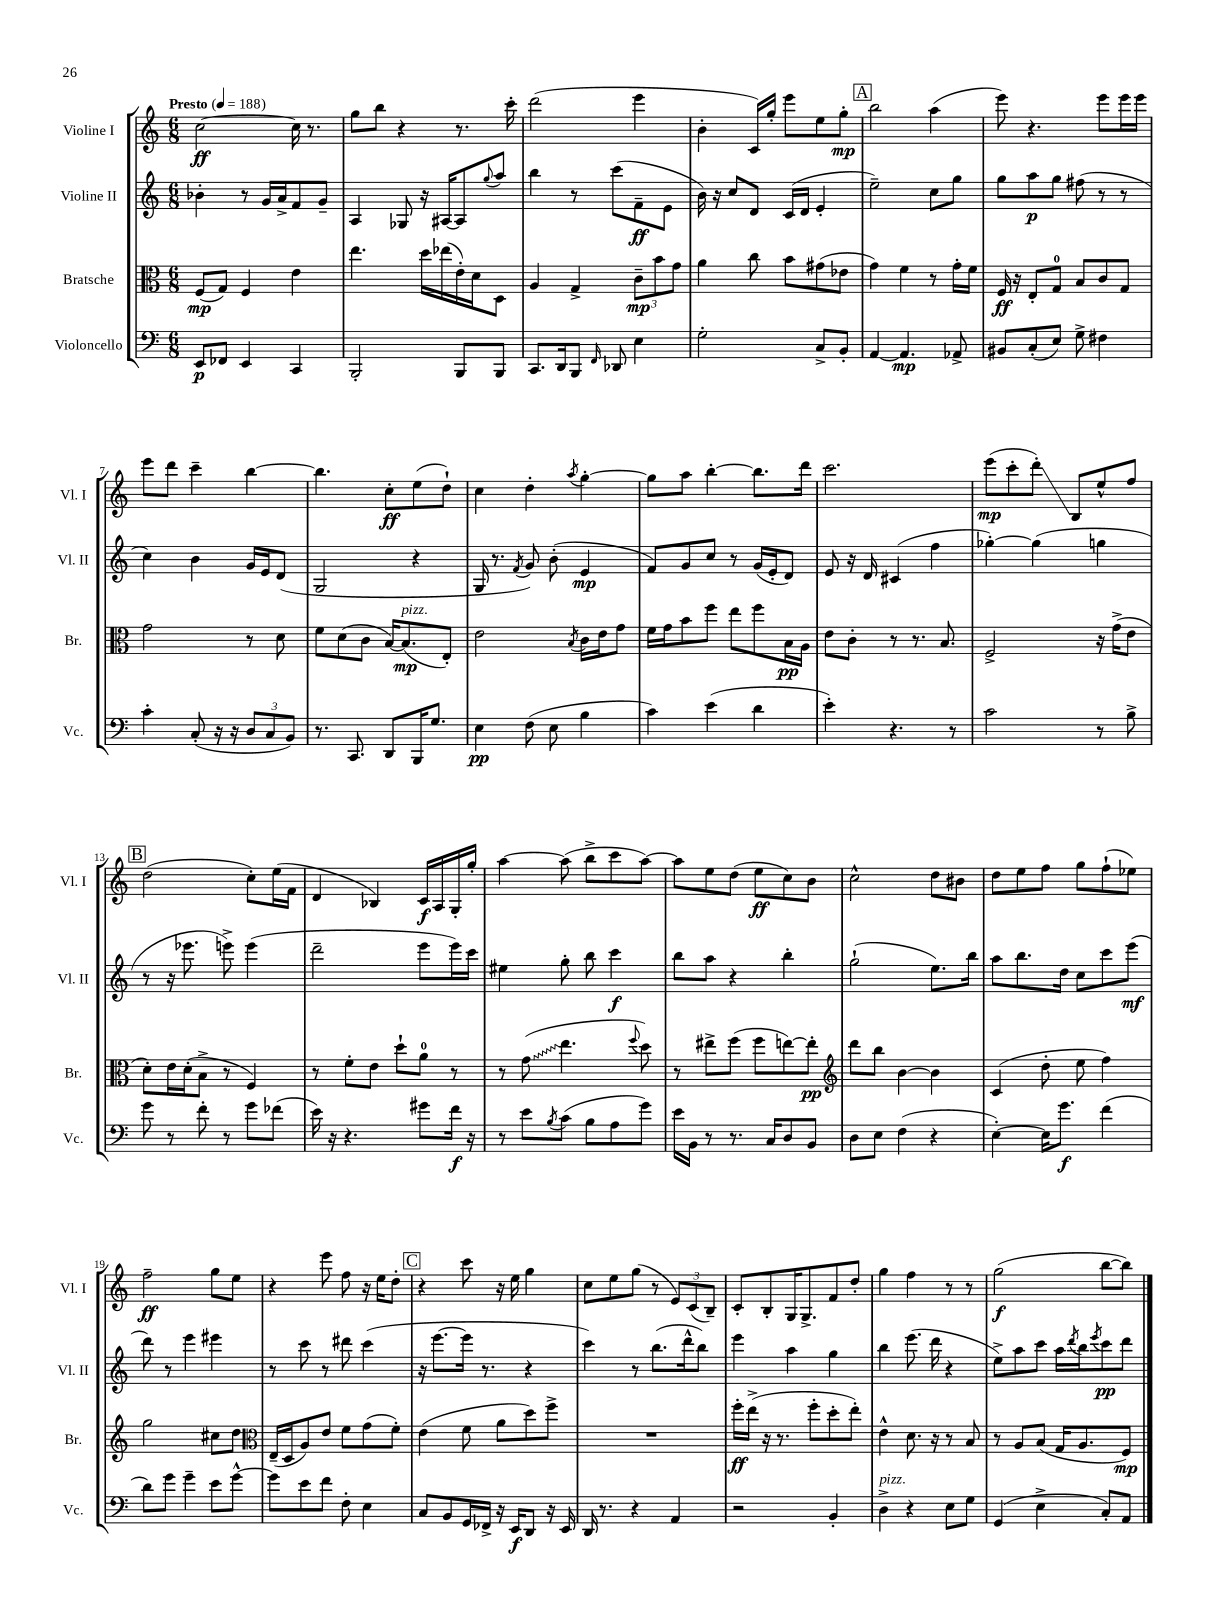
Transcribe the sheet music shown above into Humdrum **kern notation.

**kern	**kern	**kern	**kern
*staff4	*staff3	*staff2	*staff1
*clefF4	*clefC3	*clefG2	*clefG2
*k[]	*k[]	*k[]	*k[]
*M6/8	*M6/8	*M6/8	*M6/8
*MM188	*MM188	*MM188	*MM188
8EE	(8F	4b-'	[2cc
8FF-	8G)	.	.
4EE	4F	8r	.
.	.	16g	.
.	.	16a^	.
4CC	4e	8f	16cc]
.	.	.	8.r
.	.	8g~	.
=	=	=	=
2BBB'	4.ee	4A	8gg
.	.	.	8bb
.	.	8G-	4r
.	16dd	16r	.
.	(16ee-	[16A#	.
8BBB	16e')	8A#]	8.r
.	16d	.	.
.	.	8qqgg	.
8BBB	8D	8aa	.
.	.	.	16ccc'
=	=	=	=
8.CC	4A	4bb	(2ddd
16DD	.	.	.
8BBB	4G^	8r	.
16qqFF	.	.	.
8DD-	.	(8ccc	.
4E	12c~	8f~	4eee
.	12b	.	.
.	.	8e	.
.	12g	.	.
=	=	=	=
2G'	4a	16b)	4b'
.	.	16r	.
.	.	8cc	.
.	8cc	8d	16c)
.	.	.	16gg'
.	8b	(16c	8eee
.	.	16d	.
8C^	(8g#	4e'	8ee
8BB'	8e-	.	8gg'
=	=	=	=
[4AA	4g)	2ee~)	2bb
4.AA]	4f	.	.
.	8r	8cc	(4aa
8AA-^	16g'	8gg	.
.	16f	.	.
=	=	=	=
8BB#	16F	8gg	8eee)
.	16r	.	.
(8C'	8E'	8aa	4.r
8E)	8G	8gg	.
8G^	8B	(8ff#	.
4F#	8c	8r	8eee
.	8G	8r	16eee
.	.	.	16eee
=	=	=	=
4c'	2g	4cc)	8eee
.	.	.	8ddd
(8C'	.	4b	4ccc~
16r	.	.	.
16r	.	.	.
12D	8r	16g	[4bb
.	.	16e	.
12C	.	.	.
.	8d	(8d	.
12BB)	.	.	.
=	=	=	=
8.r	8f	2G	4.bb]
.	(8d	.	.
8.CC	.	.	.
.	8c	.	.
8DD	[16B)	.	8cc'
.	(8.B]	.	.
16BBB	.	4r	(8ee
8.G	.	.	.
.	8E')	.	8dd`)
=	=	=	=
4E	2e	16G	4cc
.	.	8.r	.
.	.	8qf	.
(8F	.	8g)	4dd'
8E	.	(8b'	.
.	8qB	.	8qaa
4B	16c	4e	[4gg'
.	16e	.	.
.	8g	.	.
=	=	=	=
4c)	16f	8f)	8gg]
.	16g	.	.
.	8b	8g	8aa
(4e	8ff	8cc	[4bb'
.	8ee	8r	.
4d	8ff	(16g	8.bb]
.	.	16e'	.
.	16B	8d)	.
.	16A	.	16ddd
=	=	=	=
4e')	8e	8e	2.ccc
.	8c'	16r	.
.	.	16d	.
4.r	8r	(4c#	.
.	8.r	.	.
.	.	4ff	.
.	8.B	.	.
8r	.	.	.
=	=	=	=
2c	2F^	[4gg-')	(8eee
.	.	.	8ccc'
.	.	(4gg-]	8ddd')
.	.	.	8B
8r	16r	4gg	8ee^^
.	(16g^	.	.
8B^	8e	.	8ff
=	=	=	=
8g	8d')	8r	(2dd
8r	16e	16r	.
.	(16d'	8.eee-	.
8f'	8B^	.	.
8r	8r	8eee^)	.
8g	4F)	(4eee	8cc')
(8f-	.	.	(16ee
.	.	.	16f
=	=	=	=
16e)	8r	2ddd~	4d
16r	.	.	.
4.r	8f'	.	.
.	8e	.	4B-)
.	8dd`	.	.
8g#	8a	8eee	16c
.	.	.	16A
16f	8r	16eee)	16G'
16r	.	16ccc	16gg'
=	=	=	=
8r	8r	4ee#	[4aa
8e	(8g	.	.
8qB	.	.	.
(8c	4.ee	8gg'	(8aa]
8B	.	8bb	8bb^
8A	.	4ccc	8ccc
.	8qqff	.	.
8g)	8dd)	.	[8aa)
=	=	=	=
16e	8r	8bb	8aa]
16BB	.	.	.
8r	8ee#^	8aa	8ee
8.r	(8ff	4r	(8dd
.	8ff	.	8ee
16C	.	.	.
8D	[8ee)	4bb'	8cc)
8BB	8ee']	.	8b
=	=	=	=
*	*clefG2	*	*
8D	8ddd	(2gg`	2cc^^
8E	8bb	.	.
(4F	[4b	.	.
4r	4b]	8.ee)	8dd
.	.	.	8b#
.	.	16bb	.
=	=	=	=
[4E')	(4c	8aa	8dd
.	.	8.bb	8ee
16E]	8dd'	.	8ff
8.g	.	16dd	.
.	8ee	8cc	8gg
(4f	4ff)	8ccc	(8ff`
.	.	(8eee	8ee-)
=	=	=	=
8d)	2gg	8ddd)	2ff~
8g	.	8r	.
4g~	.	4eee	.
8e	8cc#	4eee#	8gg
[8g^^	8dd	.	8ee
=	=	=	=
*	*clefC3	*	*
8g]	(16E~	8r	4r
.	16D	.	.
8e	8A)	8ccc	.
8f	8e	8r	8eee
8F'	8f	8ddd#	8ff
4E	(8g	(4ccc	16r
.	.	.	16ee
.	8f')	.	8dd'
=	=	=	=
8C	(4e	16r	4r
.	.	[8.eee	.
8BB	.	.	.
16GG	8f	16eee]	8ccc
16FF-^	.	8.r	.
16r	8a	.	16r
16EE	.	.	16ee
8DD	8dd)	4r	4gg
16r	8ff^	.	.
16EE	.	.	.
=	=	=	=
16DD	2.r	4ccc)	8cc
8.r	.	.	.
.	.	.	8ee
4r	.	8r	(8gg
.	.	(8.bb	8r
4AA	.	.	12e)
.	.	16ddd^^	.
.	.	.	(12c
.	.	8bb)	.
.	.	.	12B~)
=	=	=	=
2r	16ff'	4eee	8c'
.	(16ee^	.	.
.	16r	.	8B'
.	8.r	.	.
.	.	4aa	16G
.	.	.	8.G^
.	8ff'	.	.
4BB'	8dd'	4gg	8f
.	8ee')	.	8dd'
=	=	=	=
4D^	4e^^	4bb	4gg
4r	8.d	(8.eee	4ff
.	16r	16ddd	.
8E	8r	4r	8r
8G	8B	.	8r
=	=	=	=
(4GG	8r	8ee^)	(2gg
.	8A	8aa	.
4E^	(8B	8ccc	.
.	16G	16aa	.
.	.	8qddd	.
.	8.A	16bb	.
.	.	8qeee	.
8C')	.	8ccc	[8bb
8AA	8F)	8ddd	8bb])
==	==	==	==
*-	*-	*-	*-
